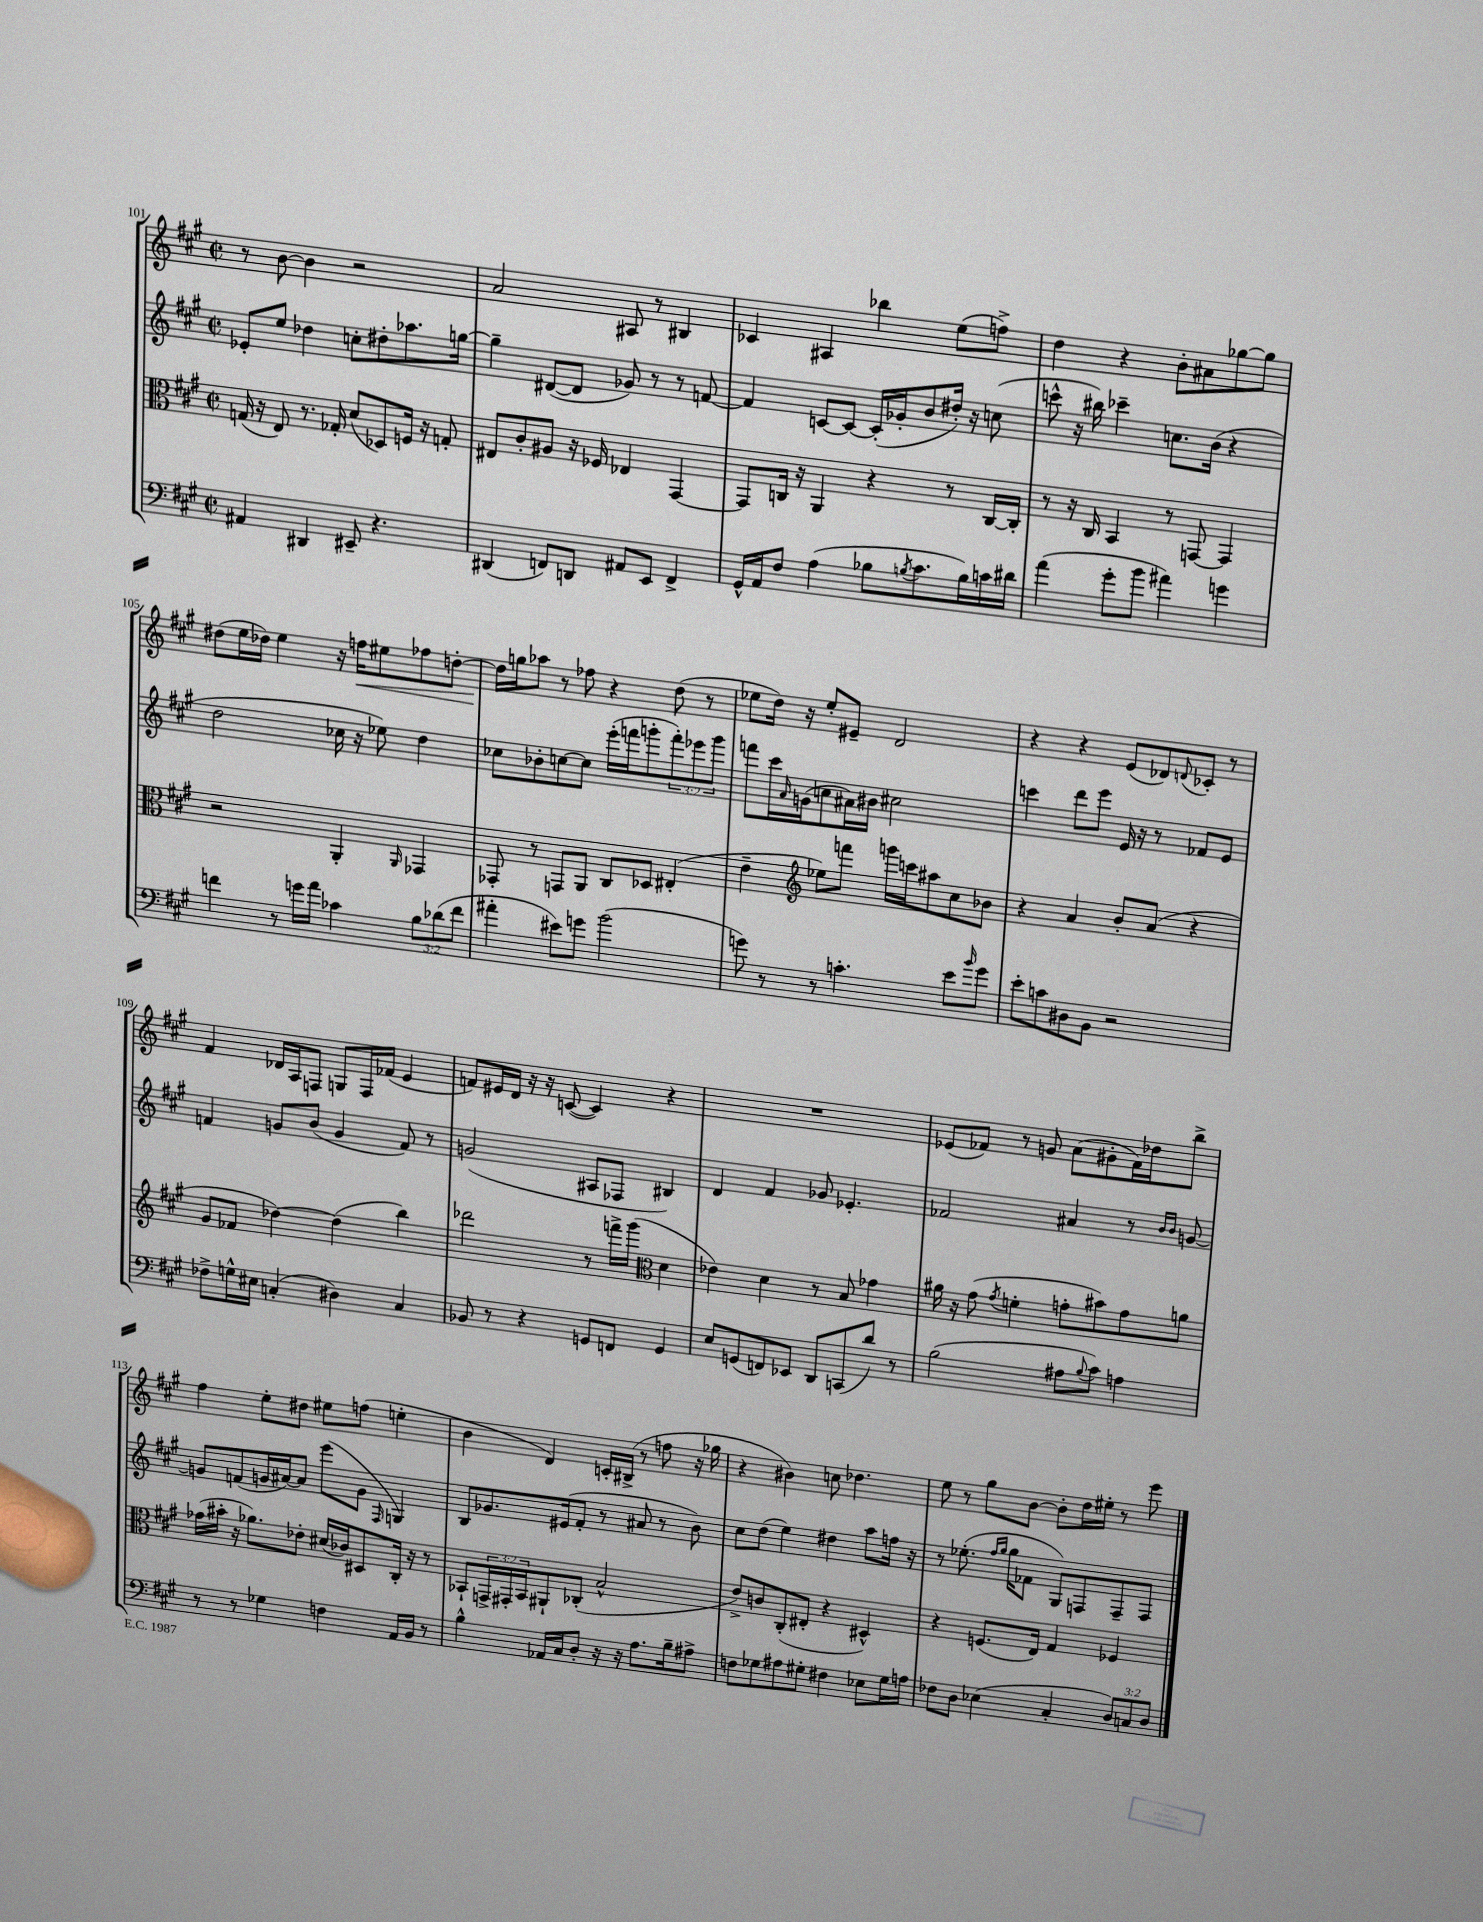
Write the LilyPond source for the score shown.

<<
\new StaffGroup <<
\new Staff = "s0" {
    \clef treble \key a \major \defaultTimeSignature \time 2/2
    r8 b'8~ b'4 r2 |
    a'2 ais8 r8 bis4 |
    ces'4 ais4 bes''4 e''8( f''8->) |
    d''4 r4 b'8-. ais'8 ges''8~ ges''8 |
    dis''8( e''16 des''16) e''4 r16 f''16\< eis''8 fes''8 d''8~-. |
    d''16\! g''16 aes''8 r8 fes''8 r4 d''8( r8 |
    ees''8 d''16) r16 ees''8-. eis'8-- d'2 |
    r4 r4 e'8( des'8) \appoggiatura { d'8 } ces'8-. r8 |
    fis'4 des'16 a16 f8 g8 f16 fes'16( e'4 |
    f'8) eis'16 d'16 r16 r16 c'8~( c'4) r4 |
    R1 |
    ees'8( fes'8) r8 g'8 a'8( gis'8-. fes'16) des''16 b''8-> |
    fis''4 e''8-. dis''8 eis''8 f''8( e''4-. |
    b'4 d'4) c'16-. bis16->( r8 f''8 r16 ges''16 |
    r4 bis'4) c''8 des''4. |
    e''8 r8 gis''8 b'8~ b'8-. d''16 eis''16-. r8 e'''8 \bar "|." |
}
\new Staff = "s1" {
    \clef treble \key a \major \defaultTimeSignature \time 2/2 \override Staff.TupletNumber.text = #tuplet-number::calc-fraction-text
    ees'8-. e''8 des''4 c''8-. dis''8-. aes''8. g''16~ |
    g''4-- dis'8~( dis'8 ges'8) r8 r8 f'8~ |
    f'4 c'8~ c'8~ c'16-.( ges'16-. b'8 dis''16-.) r16 c''8( |
    c'''8-^ r16 bis''16) ces'''4-- c''8. b'16( r4 |
    d''2 ces''16 r16 ees''8) d''4 |
    ces''8 bes'8-. c''8~ c''8 e'''16-.( f'''16 g'''8-. \tuplet 3/2 { f'''8-.) ees'''8 g'''8 } |
    f'''8 cis'''16 \grace { a'16 } g'16( c''8 ais'16) bis'16 cis''2 |
    c'''4 d'''8 e'''8 e'16 r16 r8 fes'8 e'8 |
    f'4 g'8 b'8( g'4 f'8) r8 |
    g'2( ais8 fes8 bis4) |
    d'4 fis'4 ges'8 ees'4.-. |
    fes'2 ais'4 r8 \grace { b'16 b'16 } g'8~ |
    g'8 f'8( g'16 ais'16~) ais'8 e'''8( g'8 \grace { fis16 } g4) |
    b8 ges'8. eis'16( fis'8-. r8 ais'8 r8 b'8) |
    cis''8 d''8( e''4) dis''4 a''8 f''16 r16 |
    r8 ees''8.-.( \grace { fis''16 gis''16 } gis''16 fes'8 gis8) f8 f8-- f8 \bar "|." |
}
\new Staff = "s2" {
    \clef alto \key a \major \defaultTimeSignature \time 2/2 \override Staff.TupletNumber.text = #tuplet-number::calc-fraction-text
    g16( r16 e8) r8. ges16-. d'8( des8) f16 r16 g8-. |
    eis8 cis'8-. ais8 r16 fes16 ees4 gis,4~ |
    gis,8 c16 r16 a,4 r4 r8 c16~ c16-. |
    r8 r16 cis16 b,4 r8 g,8~ g,4 |
    r2 a,4-. \grace { a,16 } ges,4 |
    ges,8-. r8 g,8 a,8 cis8 des8 eis4-.( |
    e'4-- \clef treble ees''8) f'''8 g'''16 c'''16 ais''8 cis''8 bes'8 |
    r4 a'4 b'8-. a'8( r4 |
    gis'8 fes'8 des''4~) des''4( b''4) |
    des'''2 r8 f'''16-> gis'''16( \clef alto d'4 |
    ees'4) d'4 r8 b8 ges'4 |
    ais'16 r16 gis'8( \acciaccatura { gis'8 } f'4-. g'8-. bis'8) g'8 a'8 |
    ges'16( bis'16-. r16 aes'8.) ees'8-. dis'16( ces'16) dis8 cis16-. r16 r8 |
    bes,8-! \tuplet 3/2 { g,16-> gis,16-. bes,16 } ais,8-! ces8-.( b2-^ |
    e'8->) c'8 cis8-.( eis8-. r4 dis4-^) |
    r4 f8.( e16) gis4 fes4 \bar "|." |
}
\new Staff = "s3" {
    \clef bass \key a \major \defaultTimeSignature \time 2/2 \override Staff.TupletNumber.text = #tuplet-number::calc-fraction-text
    ais,4 dis,4 eis,8-- r4. |
    dis,4( f,8) d,8 ais,8 e,8 f,4-> |
    gis,16-^ a,16 fis8 a4( bes8 \acciaccatura { b8 } cis'8. b16) c'16 dis'16 |
    a'4( gis'8-. b'8 ais'4) g'4 |
    f'4 r8 g'16 a'16 ces'4 \tuplet 3/2 { b8 des'8( f'8 } |
    ais'4-. eis'8) g'8 b'2( |
    g'8) r8 r8 c'4.-. e'8 \grace { b'16 } g'8 |
    e'8-. c'8 dis8 b,8 r2 |
    fes8-> g16-^ eis16 c4-.( dis4) c4 |
    bes,8 r8 r4 g,8 f,8 g,4 |
    e8 g,8( f,8) ees,8 d,8 c,8( d'8) r8 |
    b2( ais8 \appoggiatura { b8 } cis'8) a4 |
    r8 r8 ges4 f4 a,16 b,16 r8 |
    b4-^ aes,16 cis16 d8-. r16 r16 a8. b16-- ais8-> |
    f8 ges8 ais8 gis8-. fis4 ees8 gis16 a16 |
    fes8 d8 ees4( cis4-. \tuplet 3/2 { d8) c8 d8 } \bar "|." |
}
>>
>>
\layout { \context { \Score currentBarNumber = #101 } }
